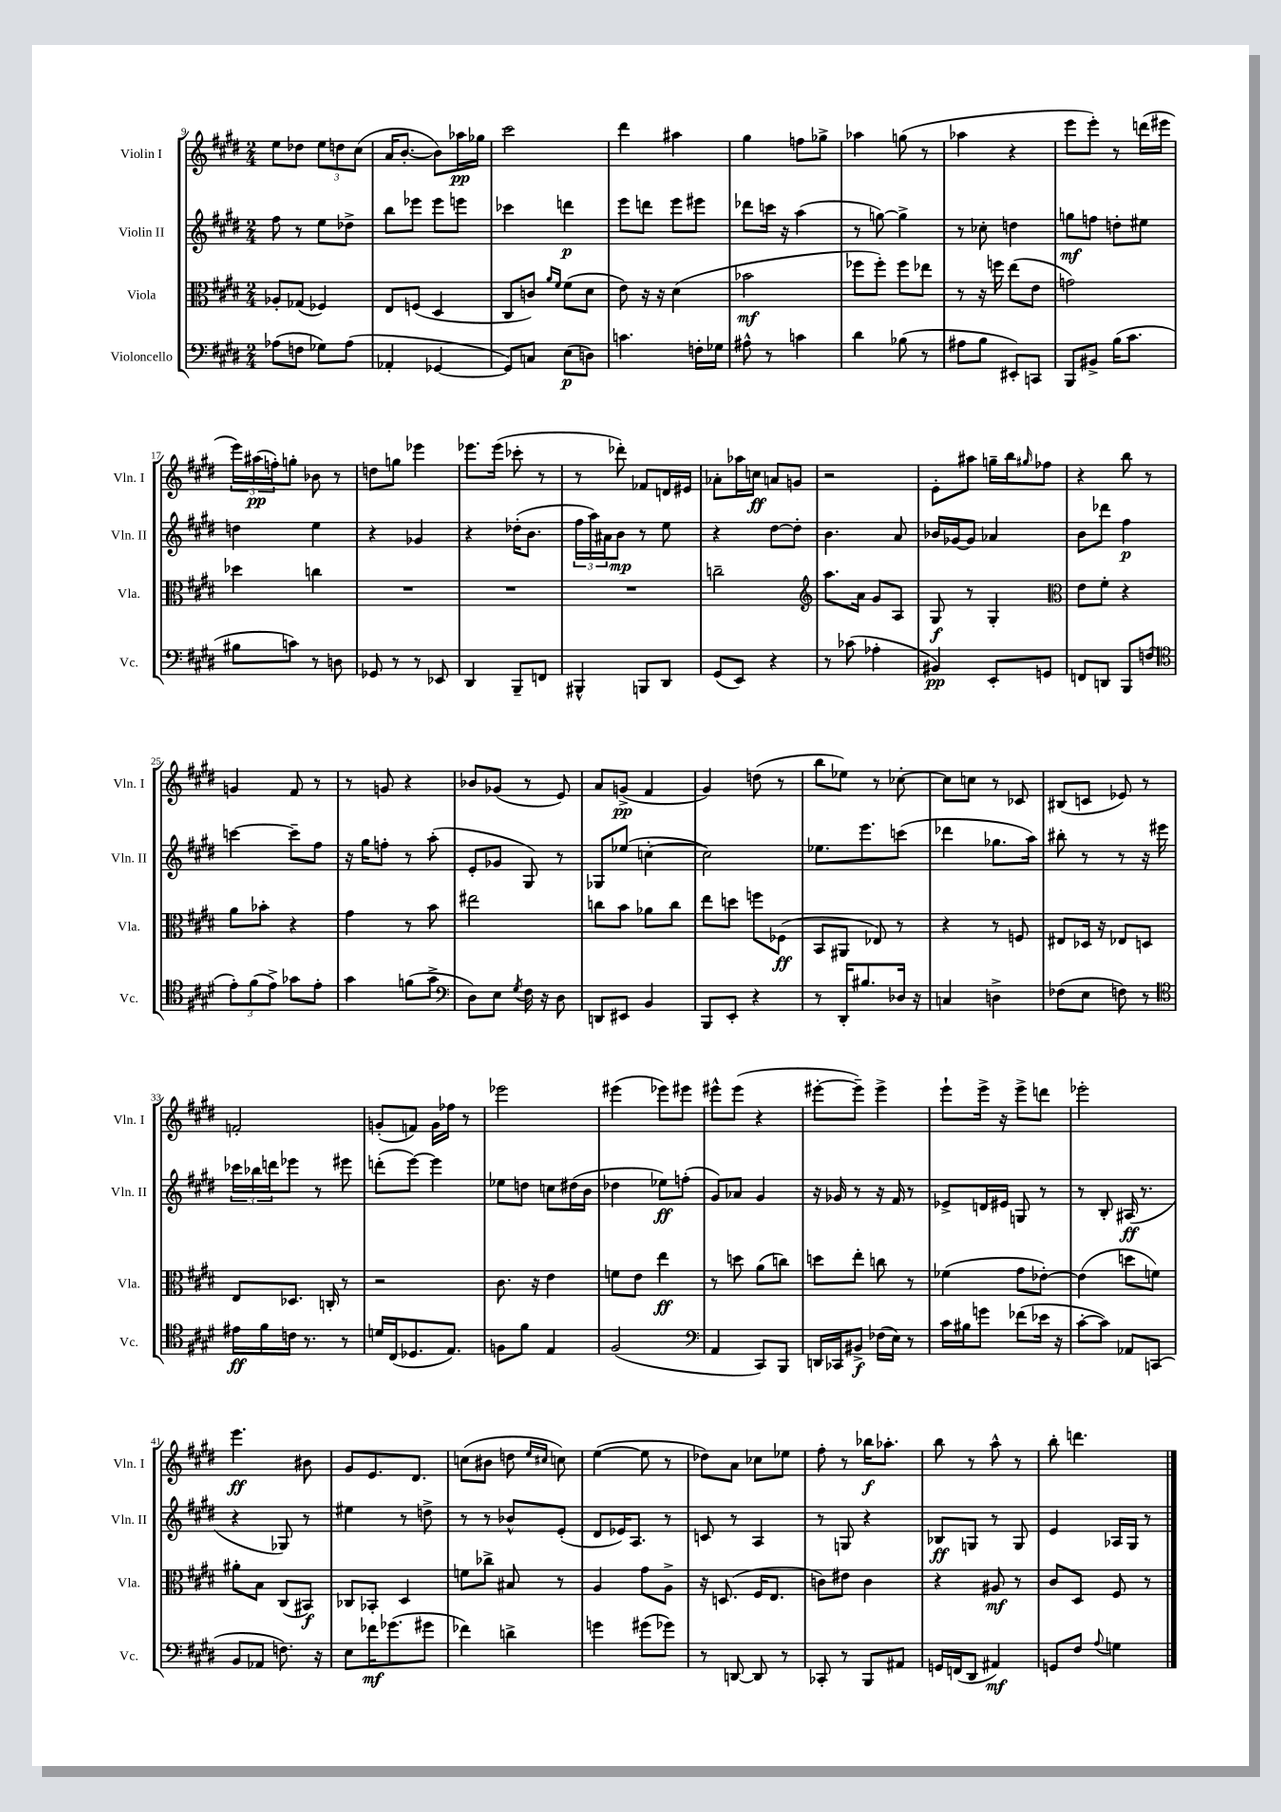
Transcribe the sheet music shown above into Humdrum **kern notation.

**kern	**dynam	**kern	**dynam	**kern	**dynam	**kern	**dynam
*part4	*part4	*part3	*part3	*part2	*part2	*part1	*part1
*staff4	*staff4	*staff3	*staff3	*staff2	*staff2	*staff1	*staff1
*I"Violoncello	*	*I"Viola	*	*I"Violin II	*	*I"Violin I	*
*I'Vc.	*	*I'Vla.	*	*I'Vln. II	*	*I'Vln. I	*
*clefF4	*	*clefC3	*	*clefG2	*	*clefG2	*
*k[f#c#g#d#]	*	*k[f#c#g#d#]	*	*k[f#c#g#d#]	*	*k[f#c#g#d#]	*
*M2/4	*	*M2/4	*	*M2/4	*	*M2/4	*
=9	=9	=9	=9	=9	=9	=9	=9
(8A-X\L	.	8A-X'/L	.	8ff#\	.	8ee\L	.
8Fn\J	.	(8G-X/J	.	8r	.	8dd-X\J	.
8G-X\L)	.	4F-X/)	.	8ee\L	.	12ee\L	.
.	.	.	.	.	.	12ddn\	.
(8A-\J	.	.	.	8dd-X^\J	.	.	.
.	.	.	.	.	.	(12cc#\J	.
=10	=10	=10	=10	=10	=10	=10	=10
4AA-X'/	.	8E/L	.	8bb\L	.	16a/KL	.
.	.	.	.	.	.	[8.b'/J	.
.	.	(8Fn/J	.	8eee-X\J	.	.	.
[4GG-X/	.	4D#/	.	8eee-\L	.	8b\L])	.
.	.	.	.	8eeen\J	.	16aa-X\L	pp
.	.	.	.	.	.	16gg-X\JJ	.
=11	=11	=11	=11	=11	=11	=11	=11
8GG-/L])	.	8C#/L	.	4ccc-X\	.	2ccc#\	.
8Cn/J	.	8cn/J)	.	.	.	.	.
.	.	16qqa/LL	.	.	.	.	.
.	.	16qqf#/JJ	.	.	.	.	.
(8E\L	p	(8f#\L	.	4dddn\	p	.	.
8Dn\J)	.	8d#\J	.	.	.	.	.
=12	=12	=12	=12	=12	=12	=12	=12
4.cn\	.	8e\)	.	8eee\L	.	4ddd#\	.
.	.	16r	.	8dddn\J	.	.	.
.	.	16r	.	.	.	.	.
.	.	(4d#\	.	8eee\L	.	4aa#X\	.
16Fn'\LL	.	.	.	8eee#X\J	.	.	.
16G-X\JJ	.	.	.	.	.	.	.
=13	=13	=13	=13	=13	=13	=13	=13
8A#X^^\	.	2b-X\	mf	8ddd-X\L	.	4gg#\	.
8r	.	.	.	16cccn\Jk	.	.	.
.	.	.	.	16r	.	.	.
4cn\	.	.	.	(4aa\	.	8ffn\L	.
.	.	.	.	.	.	8gg-X^\J	.
=14	=14	=14	=14	=14	=14	=14	=14
4d#\	.	8ff-X\L	.	8r	.	4aa-X\	.
.	.	8ff-'\J)	.	[8ggn\)	.	.	.
(8B-X\	.	8ff-\L	.	4gg^\]	.	(8ggn\	.
8r	.	8ee-X\J	.	.	.	8r	.
=15	=15	=15	=15	=15	=15	=15	=15
8A#X\L	.	8r	.	8r	.	4aa-X\	.
8B\J	.	16r	.	8cc-X'\	.	.	.
.	.	16ffn\	.	.	.	.	.
8EE#X'/L)	.	(8ee\L	.	4ddn\	.	4r	.
8CCn/J	.	8e\J	.	.	.	.	.
=16	=16	=16	=16	=16	=16	=16	=16
8BBB/L	.	2gn\)	.	8ggn\L	mf	8eee\L	.
8BB#X^/J	.	.	.	8ffn\J	.	8eee'\J)	.
(16B\KL	.	.	.	8ddn'\L	.	8r	.
8.c#\J	.	.	.	.	.	.	.
.	.	.	.	8ee#X\J	.	(16dddn\LL	.
.	.	.	.	.	.	16eee#X\JJ	.
!!LO:LB:g=z
=17	=17	=17	=17	=17	=17	=17	=17
8B#X\L	.	4dd-X\	.	4ddn\	.	24eee\LL)	.
.	.	.	.	.	.	(24aa#X\	pp
.	.	.	.	.	.	24ffn'\J)	.
8cn\J)	.	.	.	.	.	8ggn'\J	.
8r	.	4ccn\	.	4ee\	.	8b-X\	.
8Dn\	.	.	.	.	.	8r	.
=18	=18	=18	=18	=18	=18	=18	=18
8GG-X/	.	2r	.	4r	.	8ddn\L	.
8r	.	.	.	.	.	8ggn\J	.
8r	.	.	.	4g-X/	.	4eee-X\	.
8EE-X/	.	.	.	.	.	.	.
=19	=19	=19	=19	=19	=19	=19	=19
4DD#/	.	2r	.	4r	.	8.eee-X\L	.
.	.	.	.	.	.	(16eee-\Jk	.
8BBB~/L	.	.	.	(16dd-X'\KL	.	8ccc-X'\	.
.	.	.	.	8.b\J	.	.	.
8FFn/J	.	.	.	.	.	8r	.
=20	=20	=20	=20	=20	=20	=20	=20
4BBB#X^^/	.	2r	.	24ff#\LL	.	8r	.
.	.	.	.	24aa\)	.	.	.
.	.	.	.	24a#X\J	.	.	.
.	.	.	.	8b\J	mp	8ddd-X'\)	.
8BBBn/L	.	.	.	8r	.	8f-X/L	.
8DD#/J	.	.	.	8ee\	.	16dn/L	.
.	.	.	.	.	.	16e#X/JJ	.
=21	=21	=21	=21	=21	=21	=21	=21
(8GG#/L	.	2ccn~\	.	4r	.	8a-X'\L	.
8EE/J)	.	.	.	.	.	16aa-X\L	.
.	.	.	.	.	.	16ccn\JJ	ff
4r	.	.	.	[8dd#\L	.	8an/L	.
.	.	.	.	8dd#'\J]	.	8gn/J	.
=22	=22	=22	=22	=22	=22	=22	=22
*	*	*clefG2	*	*	*	*	*
8r	.	8.aa\L	.	4.b\	.	2r	.
(8c-X\	.	.	.	.	.	.	.
.	.	16a\Jk	.	.	.	.	.
4A-X'\	.	8g#/L	.	.	.	.	.
.	.	8A/J	.	8a/	.	.	.
=23	=23	=23	=23	=23	=23	=23	=23
4BB#X/)	pp	8G#/	f	16b-X/LL	.	8e'\L	.
.	.	.	.	[16g-X/J	.	.	.
.	.	8r	.	8g-/J]	.	8aa#X\J	.
8EE'/L	.	4G#'/	.	4a-X/	.	16ggn~\LL	.
.	.	.	.	.	.	16bb\J	.
.	.	.	.	.	.	16qqgg#X/	.
8GGn/J	.	.	.	.	.	8ff-X\J	.
=24	=24	=24	=24	=24	=24	=24	=24
*	*	*clefC3	*	*	*	*	*
8FFn/L	.	8e\L	.	8b\L	.	4r	.
8DDn/J	.	8f#'\J	.	8ddd-X\J	.	.	.
8BBB/L	.	4r	.	4ff#\	p	8bb\	.
(8Fn/J	.	.	.	.	.	8r	.
!!LO:LB:g=z
=25	=25	=25	=25	=25	=25	=25	=25
*clefC4	*	*	*	*	*	*	*
12e'\L)	.	8a\L	.	[4cccn\	.	4gn/	.
(12f#\	.	.	.	.	.	.	.
.	.	8b-X'\J	.	.	.	.	.
12e^\J)	.	.	.	.	.	.	.
8g-X\L	.	4r	.	8ccc~\L]	.	8f#/	.
8e'\J	.	.	.	8ff#\J	.	8r	.
=26	=26	=26	=26	=26	=26	=26	=26
4g#\	.	4g#\	.	16r	.	8r	.
.	.	.	.	16gg#\KL	.	.	.
.	.	.	.	8ffn'\J	.	8gn/	.
(8fn\L	.	8r	.	8r	.	4r	.
8g#^\J	.	8b\	.	(8aa'\	.	.	.
=27	=27	=27	=27	=27	=27	=27	=27
*clefF4	*	*	*	*	*	*	*
8D#\L)	.	2ee#X\	.	8e'/L	.	8b-X/L	.
8E\J	.	.	.	8g-X/J	.	(8g-X/J	.
8qG#/	.	.	.	.	.	.	.
16F#\	.	.	.	8G#/)	.	8r	.
16r	.	.	.	.	.	.	.
8D#\	.	.	.	8r	.	8e/)	.
=28	=28	=28	=28	=28	=28	=28	=28
8DDn/L	.	8ccn\L	.	8G-X/L	.	8a/L	.
8EE#X/J	.	8b\J	.	(8ee-X/J	.	(8gn^/J	pp
4BB/	.	8a-X\L	.	[4ccn'\	.	4f#/	.
.	.	8cc\J	.	.	.	.	.
=29	=29	=29	=29	=29	=29	=29	=29
8BBB/L	.	8ee\L	.	2cc\])	.	4g#/)	.
8EE'/J	.	8ddn\J	.	.	.	.	.
4r	.	8ffn\L	.	.	.	(8ddn\	.
.	.	(8F-X\J	ff	.	.	8r	.
=30	=30	=30	=30	=30	=30	=30	=30
8r	.	8BB/L	.	8.ee-X\L	.	8bb\L	.
16DD#'/KL	.	8AA#X/J	.	.	.	8ee-X\J)	.
8.B#X/	.	.	.	8.eee\	.	.	.
.	.	8E-X/)	.	.	.	8r	.
16D-X/Jk	.	8r	.	(8cccn\J	.	[8cc-X'\	.
16r	.	.	.	.	.	.	.
=31	=31	=31	=31	=31	=31	=31	=31
4Cn/	.	4r	.	4ddd-X\	.	8cc-\L]	.
.	.	.	.	.	.	8ccn\J	.
4Dn^\	.	8r	.	8.gg-X\L	.	8r	.
.	.	8Fn/	.	.	.	8c-X/	.
.	.	.	.	16aa\Jk)	.	.	.
=32	=32	=32	=32	=32	=32	=32	=32
(8F-X\L	.	8E#X/L	.	8bb#X'\	.	(8B#X/L	.
8E\J	.	16D-X/Jk	.	8r	.	8cn/J	.
.	.	16r	.	.	.	.	.
8Fn\)	.	8E-X/L	.	8r	.	8e-X/)	.
8r	.	8Dn/J	.	16r	.	8r	.
.	.	.	.	16eee#X\	.	.	.
!!LO:LB:g=z
=33	=33	=33	=33	=33	=33	=33	=33
*clefC4	*	*	*	*	*	*	*
16e#X\LL	ff	8E/L	.	24ccc-X\LL	.	2fn'/	.
.	.	.	.	24bb-X\	.	.	.
16f#\	.	.	.	.	.	.	.
.	.	.	.	24dddn\J	.	.	.
16cn\JJ	.	8.D-X/J	.	8eee-X\J	.	.	.
8.r	.	.	.	.	.	.	.
.	.	.	.	8r	.	.	.
.	.	16Cn'/	.	.	.	.	.
8r	.	8r	.	8eee#X\	.	.	.
=34	=34	=34	=34	=34	=34	=34	=34
16dn/LL	.	2r	.	(8dddn'\L	.	(8gn'/L	.
(16C#/J	.	.	.	.	.	.	.
8.D-X/	.	.	.	[8eee\J)	.	8fn/J)	.
.	.	.	.	4eee\]	.	16g\LL	.
8.E/J)	.	.	.	.	.	16ff-X\JJ	.
.	.	.	.	.	.	8r	.
=35	=35	=35	=35	=35	=35	=35	=35
8Fn\L	.	8.c#\	.	8ee-X\L	.	2eee-X\	.
8f#\J	.	.	.	8ddn\J	.	.	.
.	.	16r	.	.	.	.	.
4E/	.	4e\	.	8ccn\L	.	.	.
.	.	.	.	(16dd#X\L	.	.	.
.	.	.	.	16b\JJ	.	.	.
=36	=36	=36	=36	=36	=36	=36	=36
(2F#/	.	8fn\L	.	4dd-X\	.	(4eee#X\	.
.	.	8e\J	.	.	.	.	.
.	.	4ee\	ff	8ee-X\L)	ff	8eee-X\L)	.
.	.	.	.	(8ffn'\J	.	8eee#X\J	.
=37	=37	=37	=37	=37	=37	=37	=37
*clefF4	*	*	*	*	*	*	*
4AA/	.	8r	.	8g#/L)	.	8eee#X^^\L	.
.	.	8ddn\	.	8a-X/J	.	(8eee#\J	.
8CC#/L)	.	(8a\L	.	4g#/	.	4r	.
8BBB/J	.	8ccn\J)	.	.	.	.	.
=38	=38	=38	=38	=38	=38	=38	=38
16DDn/LL	.	8ddn\L	.	16r	.	[8eee#X'\L	.
16CC-X/J	.	.	.	16g-X/	.	.	.
8BB#X^/J	f	8ee'\J	.	8r	.	8eee#~\J])	.
(16F-X\LL	.	8ccn\	.	16r	.	4eee#^\	.
16E\JJ)	.	.	.	16f#/	.	.	.
8r	.	8r	.	8r	.	.	.
=39	=39	=39	=39	=39	=39	=39	=39
16c#\LL	.	(4f-X\	.	8e-X^/L	.	8eee`\L	.
16B#X\J	.	.	.	.	.	.	.
8gn\J	.	.	.	16dn/L	.	16eee^\Jk	.
.	.	.	.	16e#X/JJ	.	16r	.
(8f-X\L	.	8g#\L	.	8Gn/	.	8eee^\L	.
16e-X\Jk	.	[8e-X'\J)	.	8r	.	8dddn\J	.
16r	.	.	.	.	.	.	.
=40	=40	=40	=40	=40	=40	=40	=40
[8c#'\L	.	(4e-\]	.	8r	.	2eee-X'\	.
8c#\J])	.	.	.	8B'/	.	.	.
8AA-X/L	.	8ddn\L	.	(16A#X/	ff	.	.
.	.	.	.	8.r	.	.	.
(8CCn/J	.	8fn\J)	.	.	.	.	.
!!LO:LB:g=z
=41	=41	=41	=41	=41	=41	=41	=41
8BB/L	.	8a#X'\L	.	4r	.	4.eee\	ff
8AA-X/J	.	8B\J	.	.	.	.	.
8.Fn\)	.	(8C#/L	.	8G-X/)	.	.	.
.	.	8BB#X/J)	f	8r	.	8b#X\	.
16r	.	.	.	.	.	.	.
=42	=42	=42	=42	=42	=42	=42	=42
8E\L	.	8C-X/L	.	4ee#X\	.	8g#/L	.
16f-X\K	mf	8BB-X'/J	.	.	.	8.e/	.
(8.g-X\	.	.	.	.	.	.	.
.	.	4D#/	.	8r	.	.	.
.	.	.	.	.	.	8.d#/J	.
8g#X\J	.	.	.	8ddn^\	.	.	.
=43	=43	=43	=43	=43	=43	=43	=43
4f-X\)	.	8fn\L	.	8r	.	(8ccn\L	.
.	.	8cc-X^\J	.	8r	.	8b#X\J	.
4dn^\	.	8B#X/	.	8b-X^^/L	.	8ddn\	.
.	.	.	.	.	.	16qqee/LL	.
.	.	.	.	.	.	16qqcc#X/JJ	.
.	.	8r	.	(8e'/J	.	8ccn\)	.
=44	=44	=44	=44	=44	=44	=44	=44
4gn\	.	4A/	.	8d#/L	.	([4ee\	.
.	.	.	.	16e-X/K)	.	.	.
.	.	.	.	8.A/J	.	.	.
(8g#X\L	.	8g#\L	.	.	.	8ee\]	.
8g-X\J)	.	8A^\J	.	8r	.	8r	.
=45	=45	=45	=45	=45	=45	=45	=45
8r	.	16r	.	8cn/	.	8dd-X\L)	.
.	.	(8.Dn/	.	.	.	.	.
[8DDn/	.	.	.	8r	.	8a\J	.
8DD/]	.	16F#/KL	.	4A/	.	8cc-X\L	.
.	.	8.E/J	.	.	.	.	.
8r	.	.	.	.	.	8ee-X\J	.
=46	=46	=46	=46	=46	=46	=46	=46
8CC-X'/	.	8cn\L)	.	8r	.	8ff#'\	.
8r	.	8e#X\J	.	8Gn/	.	8r	.
8BBB/L	.	4c\	.	4r	.	16bb-X\KL	f
.	.	.	.	.	.	8.aa-X'\J	.
8AA#X/J	.	.	.	.	.	.	.
=47	=47	=47	=47	=47	=47	=47	=47
16GGn/LL	.	4r	.	8B-X/L	ff	8bb\	.
(16FFn/J	.	.	.	.	.	.	.
8DD#/J	.	.	.	8Gn/J	.	8r	.
4AA#X/)	mf	8A#X/	mf	8r	.	8aa^^\	.
.	.	8r	.	8G/	.	8r	.
=48	=48	=48	=48	=48	=48	=48	=48
8GGn/L	.	8c#/L	.	4e/	.	8bb'\	.
8F#/J	.	8D#/J	.	.	.	4.dddn\	.
8qqA/	.	.	.	.	.	.	.
4Gn\	.	8F#/	.	16A-X/LL	.	.	.
.	.	.	.	16G#/JJ	.	.	.
.	.	8r	.	8r	.	.	.
==	==	==	==	==	==	==	==
*-	*-	*-	*-	*-	*-	*-	*-
